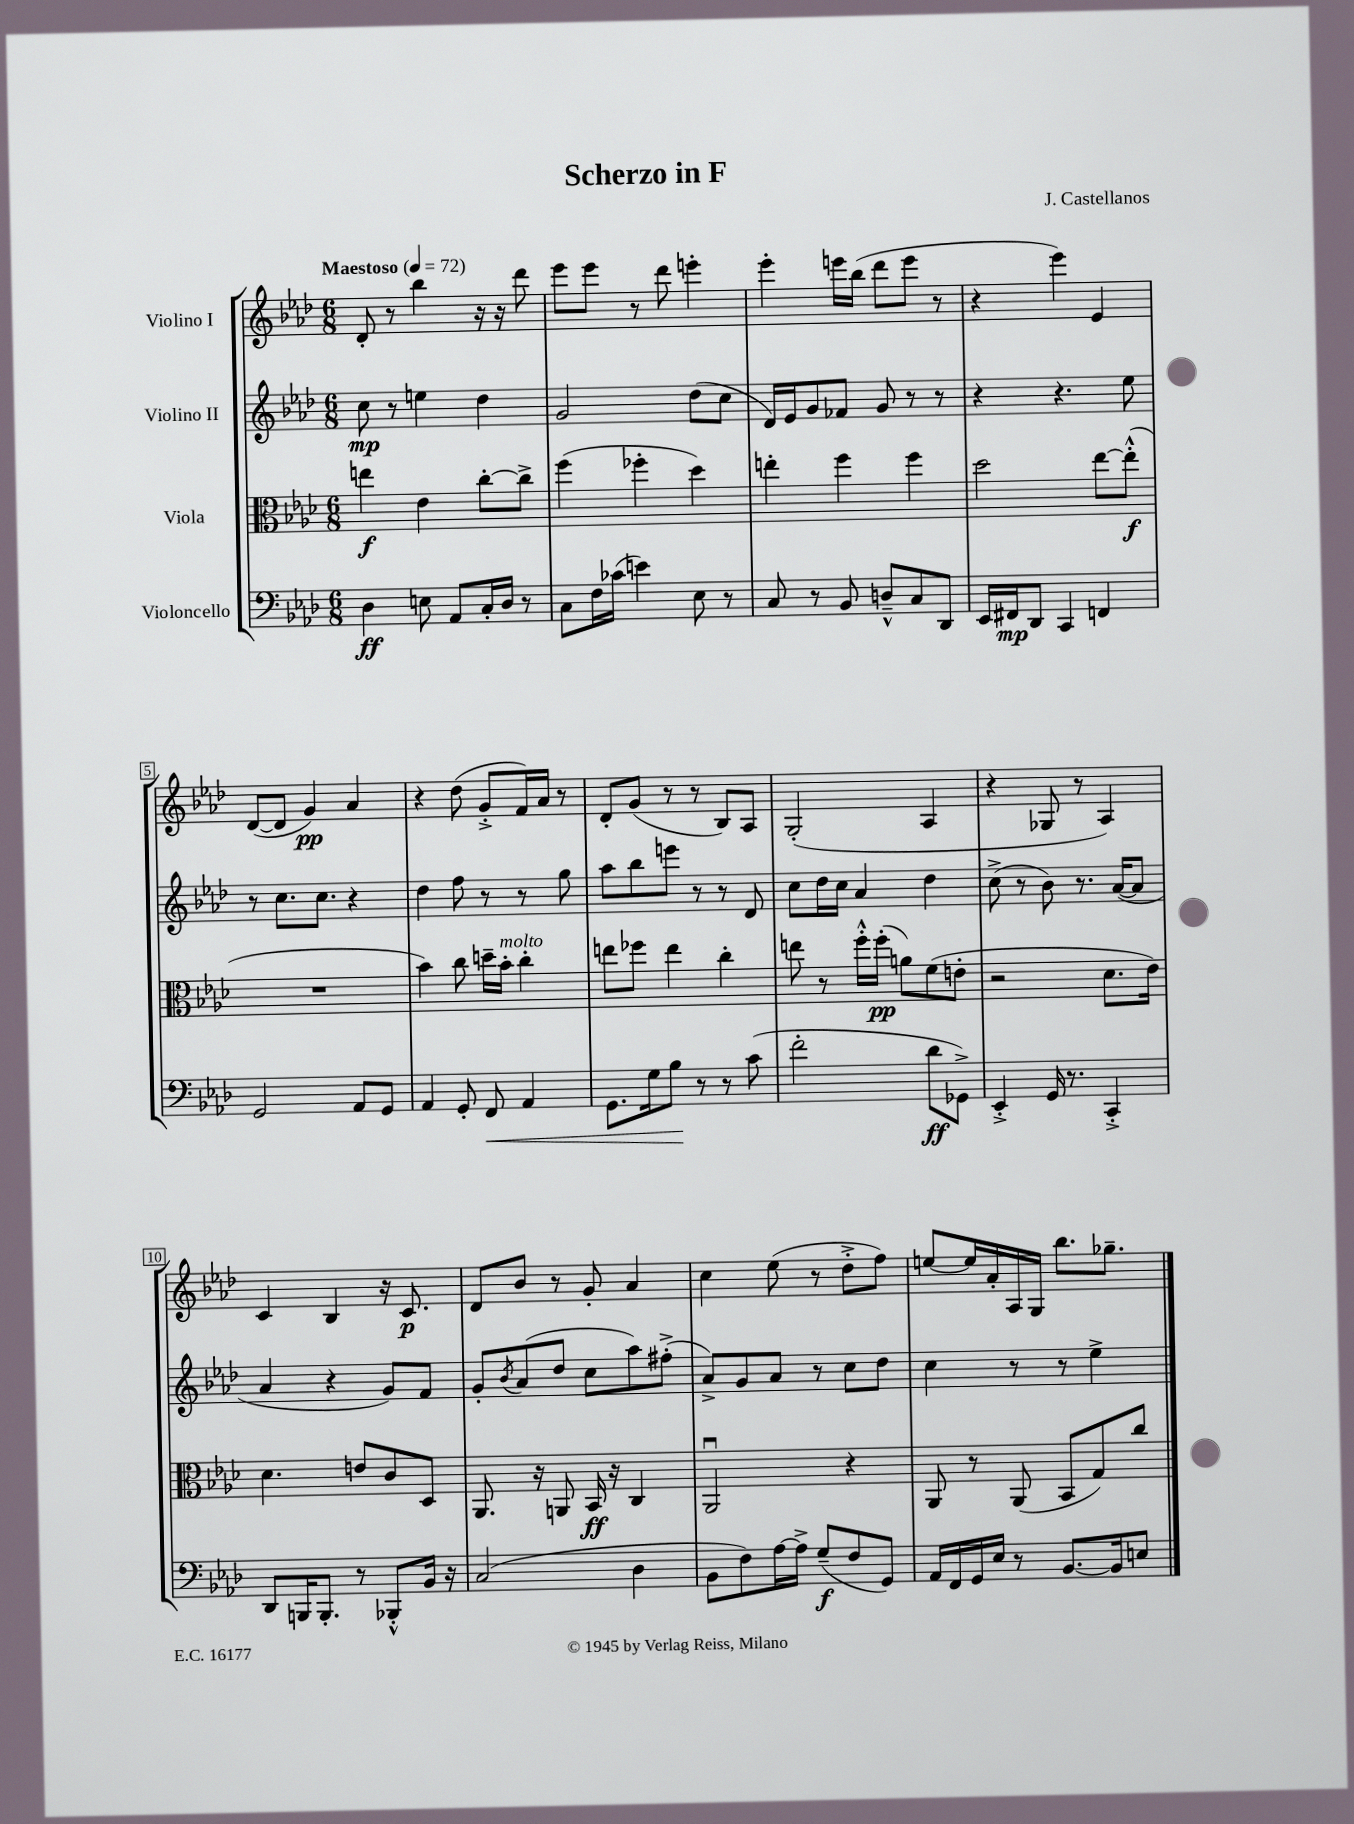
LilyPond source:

\header { title = "Scherzo in F" composer = "J. Castellanos" }
<<
\new StaffGroup <<
\new Staff = "s0" \with { instrumentName = "Violino I" } {
    \clef treble \key aes \major \numericTimeSignature \time 6/8 \tempo "Maestoso" 4 = 72
    des'8-. r8 bes''4 r16 r16 des'''8 |
    ees'''8 ees'''8 r8 des'''8 e'''4-. |
    ees'''4-. e'''16 bes''16( des'''8 e'''8 r8 |
    r4 ees'''4) ees'4 |
    des'8~( des'8 g'4\pp) aes'4 |
    r4 des''8( g'8-.-> f'16) aes'16 r8 |
    des'8-. g'8( r8 r8 bes8) aes8 |
    g2-.( aes4 |
    r4 ges8 r8 aes4) |
    c'4 bes4 r16 c'8.\p |
    des'8 bes'8 r8 g'8-. aes'4 |
    c''4 ees''8( r8 des''8-.-> f''8) |
    e''8~ e''16 aes'16-. aes16 g16 bes''8. ges''8.-- \bar "|." |
}
\new Staff = "s1" \with { instrumentName = "Violino II" } {
    \clef treble \key aes \major \numericTimeSignature \time 6/8
    c''8\mp r8 e''4 des''4 |
    g'2 des''8( c''8 |
    des'16) ees'16 g'8 fes'8 g'8 r8 r8 |
    r4 r4. ees''8 |
    r8 c''8. c''8. r4 |
    des''4 f''8 r8 r8 g''8 |
    aes''8 bes''8 e'''8 r8 r8 des'8 |
    c''8 des''16 c''16 aes'4 des''4 |
    c''8->( r8 bes'8) r8. aes'16~( aes'8 |
    aes'4 r4 g'8) f'8 |
    g'8-. \acciaccatura { bes'8 } aes'8( des''8 c''8 aes''8) fis''8-.->( |
    aes'8->) g'8 aes'8 r8 c''8 des''8 |
    c''4 r8 r8 ees''4-> \bar "|." |
}
\new Staff = "s2" \with { instrumentName = "Viola" } {
    \clef alto \key aes \major \numericTimeSignature \time 6/8
    e''4\f ees'4 c''8~-. c''8-> |
    f''4( fes''4-. des''4) |
    e''4-. f''4 f''4 |
    des''2 ees''8~ ees''8-.-^\f( |
    R2. |
    bes'4) c''8 d''16-- bes'16-.^\markup { \italic "molto" } c''4-. |
    e''8 fes''8 e''4 c''4-. |
    e''8 r8 f''16-.-^ f''16-.\pp( a'8) f'8( e'8-. |
    r2 des'8. ees'16) |
    des'4. e'8 c'8 des8 |
    aes,8. r16 a,8 bes,16\ff r16 c4 |
    aes,2\downbow r4 |
    aes,8 r8 aes,8( bes,8 g8) c''8 \bar "|." |
}
\new Staff = "s3" \with { instrumentName = "Violoncello" } {
    \clef bass \key aes \major \numericTimeSignature \time 6/8
    des4\ff e8 aes,8 c16-. des16 r8 |
    c8 f16 ces'16( e'4) ees8 r8 |
    c8 r8 bes,8 d8---^ c8 des,8 |
    ees,16 fis,16\mp des,8 c,4 f,4 |
    g,2 aes,8 g,8 |
    aes,4 g,8-. f,8\< aes,4 |
    g,8. g16 bes8\! r8 r8 c'8( |
    f'2-. des'8\ff ges,8->) |
    ees,4-.-> g,16 r8. c,4-.-> |
    des,8 b,,16 b,,8.-. r8 bes,,8-.-^ bes,16 r16 |
    c2( des4 |
    bes,8 f8) aes16~ aes16-> g8--\f( f8 g,8) |
    aes,16 f,16 g,16 ees16 r8 bes,8.~ bes,16 e8 \bar "|." |
}
>>
>>
\layout { \context { \Score \override BarNumber.stencil = #(make-stencil-boxer 0.1 0.3 ly:text-interface::print) } }
